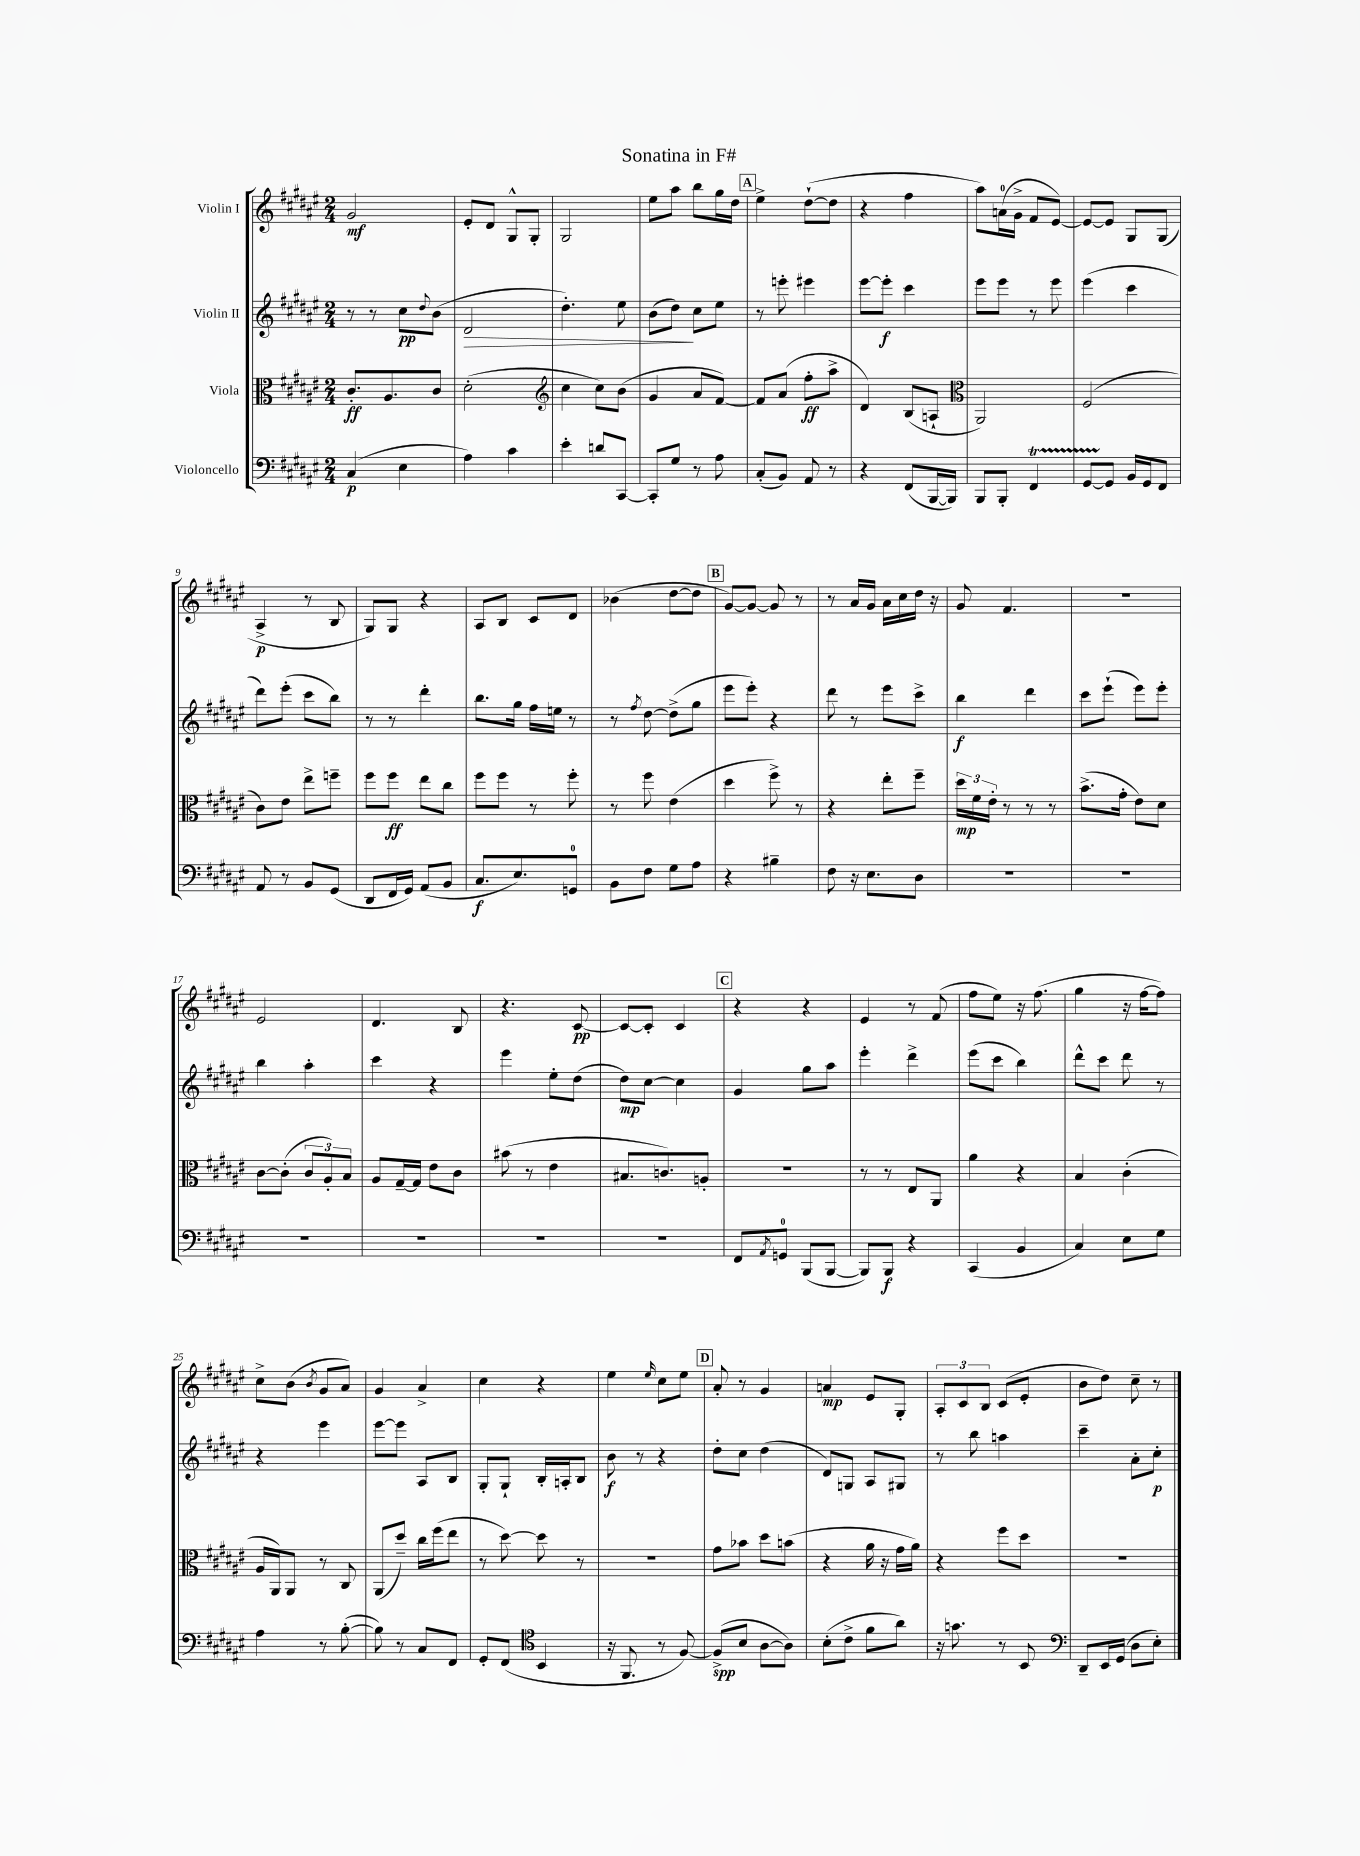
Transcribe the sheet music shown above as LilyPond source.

\header { title = "Sonatina in F#" }
<<
\new StaffGroup <<
\new Staff = "s0" \with { instrumentName = "Violin I" } {
    \clef treble \key fis \major \numericTimeSignature \time 2/4
    gis'2\mf |
    eis'8-. dis'8 gis8-^ gis8-. |
    gis2 |
    eis''8 ais''8 b''8 gis''16 dis''16 |
    \mark \markup { \box "A" } eis''4-> dis''8~-!( dis''8 |
    r4 fis''4 |
    ais''8) a'16-0( gis'16-> fis'8 eis'8~) |
    eis'8~ eis'8 gis8 gis8( |
    ais4->\p r8 b8 |
    gis8) gis8 r4 |
    ais8 b8 cis'8 dis'8 |
    bes'4( dis''8~ dis''8 |
    \mark \markup { \box "B" } gis'8~) gis'8~ gis'8 r8 |
    r8 ais'16 gis'16 ais'16 cis''16 dis''16 r16 |
    gis'8 fis'4. |
    R2 |
    eis'2 |
    dis'4. b8 |
    r4. cis'8~\pp |
    cis'8~ cis'8-. cis'4 |
    \mark \markup { \box "C" } r4 r4 |
    eis'4 r8 fis'8( |
    fis''8 eis''8) r16 fis''8.( |
    gis''4 r16 fis''16~ fis''8) |
    cis''8-> b'8( \acciaccatura { b'8 } gis'8 ais'8) |
    gis'4 ais'4-> |
    cis''4 r4 |
    eis''4 \grace { eis''16 } cis''8 eis''8 |
    \mark \markup { \box "D" } ais'8-. r8 gis'4 |
    a'4\mp eis'8 gis8-. |
    \tuplet 3/2 { ais8-. cis'8 b8 } cis'8( eis'8-. |
    b'8 dis''8) cis''8-- r8 \bar "|." |
}
\new Staff = "s1" \with { instrumentName = "Violin II" } {
    \clef treble \key fis \major \numericTimeSignature \time 2/4
    r8 r8 cis''8\pp \appoggiatura { dis''8 } b'8( |
    dis'2\> |
    dis''4.-.) eis''8 |
    b'8( dis''8\!) cis''8 eis''8 |
    \mark \markup { \box "A" } r8 e'''8-. eis'''4 |
    eis'''8~ eis'''8-.\f cis'''4 |
    eis'''8 eis'''8 r8 eis'''8 |
    eis'''4( cis'''4 |
    dis'''8) eis'''8-.( cis'''8 b''8) |
    r8 r8 dis'''4-. |
    b''8. gis''16 fis''16 e''16 r8 |
    r8 \acciaccatura { fis''8 } dis''8~ dis''8->( gis''8 |
    \mark \markup { \box "B" } eis'''8 eis'''8-.) r4 |
    dis'''8 r8 eis'''8 cis'''8-> |
    b''4\f dis'''4 |
    cis'''8 eis'''8-!( eis'''8) eis'''8-. |
    b''4 ais''4-. |
    cis'''4 r4 |
    eis'''4 eis''8-. dis''8( |
    dis''8\mp) cis''8~ cis''4 |
    \mark \markup { \box "C" } gis'4 gis''8 ais''8 |
    eis'''4-. dis'''4-> |
    eis'''8( cis'''8 b''4) |
    dis'''8-^ cis'''8 dis'''8 r8 |
    r4 eis'''4 |
    eis'''8~ eis'''8 ais8 b8 |
    gis8-. gis8-! b16-. a16-. b8 |
    b'8\f r8 r4 |
    \mark \markup { \box "D" } dis''8-. cis''8 dis''4( |
    dis'8) g8 ais8 gis8 |
    r8 b''8 a''4 |
    cis'''4-- ais'8-. cis''8-.\p \bar "|." |
}
\new Staff = "s2" \with { instrumentName = "Viola" } {
    \clef alto \key fis \major \numericTimeSignature \time 2/4
    cis'8.-.\ff ais8. cis'8 |
    dis'2-.( |
    \clef treble cis''4 cis''8) b'8( |
    gis'4 ais'8 fis'8~) |
    \mark \markup { \box "A" } fis'8 ais'8( fis''8-.\ff ais''8-> |
    dis'4) b8( a8-! |
    \clef alto ais,2) |
    fis2( |
    cis'8) eis'8 eis''8-> f''8-- |
    fis''8 fis''8\ff eis''8 cis''8 |
    fis''8 fis''8 r8 fis''8-. |
    r8 fis''8 eis'4( |
    \mark \markup { \box "B" } dis''4 fis''8->) r8 |
    r4 eis''8-. fis''8-- |
    \tuplet 3/2 { dis''16\mp fis'16 eis'16-. } r8 r8 r8 |
    b'8.->( gis'16-. eis'8) dis'8 |
    cis'8~ cis'8-.( \tuplet 3/2 { cis'8 ais8-.) b8 } |
    ais8 gis16~-- gis16 eis'8 cis'8 |
    bis'8( r8 eis'4 |
    bis8. c'8.) a8-. |
    \mark \markup { \box "C" } r2 |
    r8 r8 eis8 ais,8 |
    ais'4 r4 |
    b4 cis'4-.( |
    ais16 ais,16) ais,8 r8 cis8 |
    ais,8( dis''8--) cis''16 fis''16( eis''8 |
    r8 dis''8~) dis''8 r8 |
    r2 |
    \mark \markup { \box "D" } gis'8 bes'8 dis''8 b'8( |
    r4 ais'16 r16 gis'16 ais'16) |
    r4 fis''8 dis''8 |
    R2 \bar "|." |
}
\new Staff = "s3" \with { instrumentName = "Violoncello" } {
    \clef bass \key fis \major \numericTimeSignature \time 2/4
    cis4\p( eis4 |
    ais4) cis'4 |
    eis'4-. d'8 cis,8~ |
    cis,8-. gis8 r8 ais8 |
    \mark \markup { \box "A" } cis8-.( b,8) ais,8 r8 |
    r4 fis,8( b,,16~ b,,16) |
    b,,8 b,,8-. fis,4\startTrillSpan |
    gis,8~ gis,8\stopTrillSpan b,16 gis,16 fis,8 |
    ais,8 r8 b,8 gis,8( |
    dis,8 fis,16 gis,16) ais,8( b,8 |
    cis8.\f eis8.) g,8-0 |
    b,8 fis8 gis8 ais8 |
    \mark \markup { \box "B" } r4 bis4-- |
    fis8 r16 eis8. dis8 |
    R2 |
    R2 |
    R2 |
    R2 |
    R2 |
    R2 |
    \mark \markup { \box "C" } fis,8 \acciaccatura { ais,8 } g,8-0 b,,8( b,,8~ |
    b,,8) b,,8\f r4 |
    cis,4( b,4 |
    cis4) eis8 gis8 |
    ais4 r8 b8~-.( |
    b8) r8 cis8 fis,8 |
    gis,8-. fis,8( \clef tenor b,4 |
    r16 fis,8. r8 fis8~) |
    \mark \markup { \box "D" } fis8->\spp( b8 ais8~ ais8) |
    b8-.( cis'8-> fis'8 ais'8) |
    r16 g'8. r8 b,8 |
    \clef bass dis,8-- eis,16 gis,16( dis8 eis8-.) \bar "|." |
}
>>
>>
